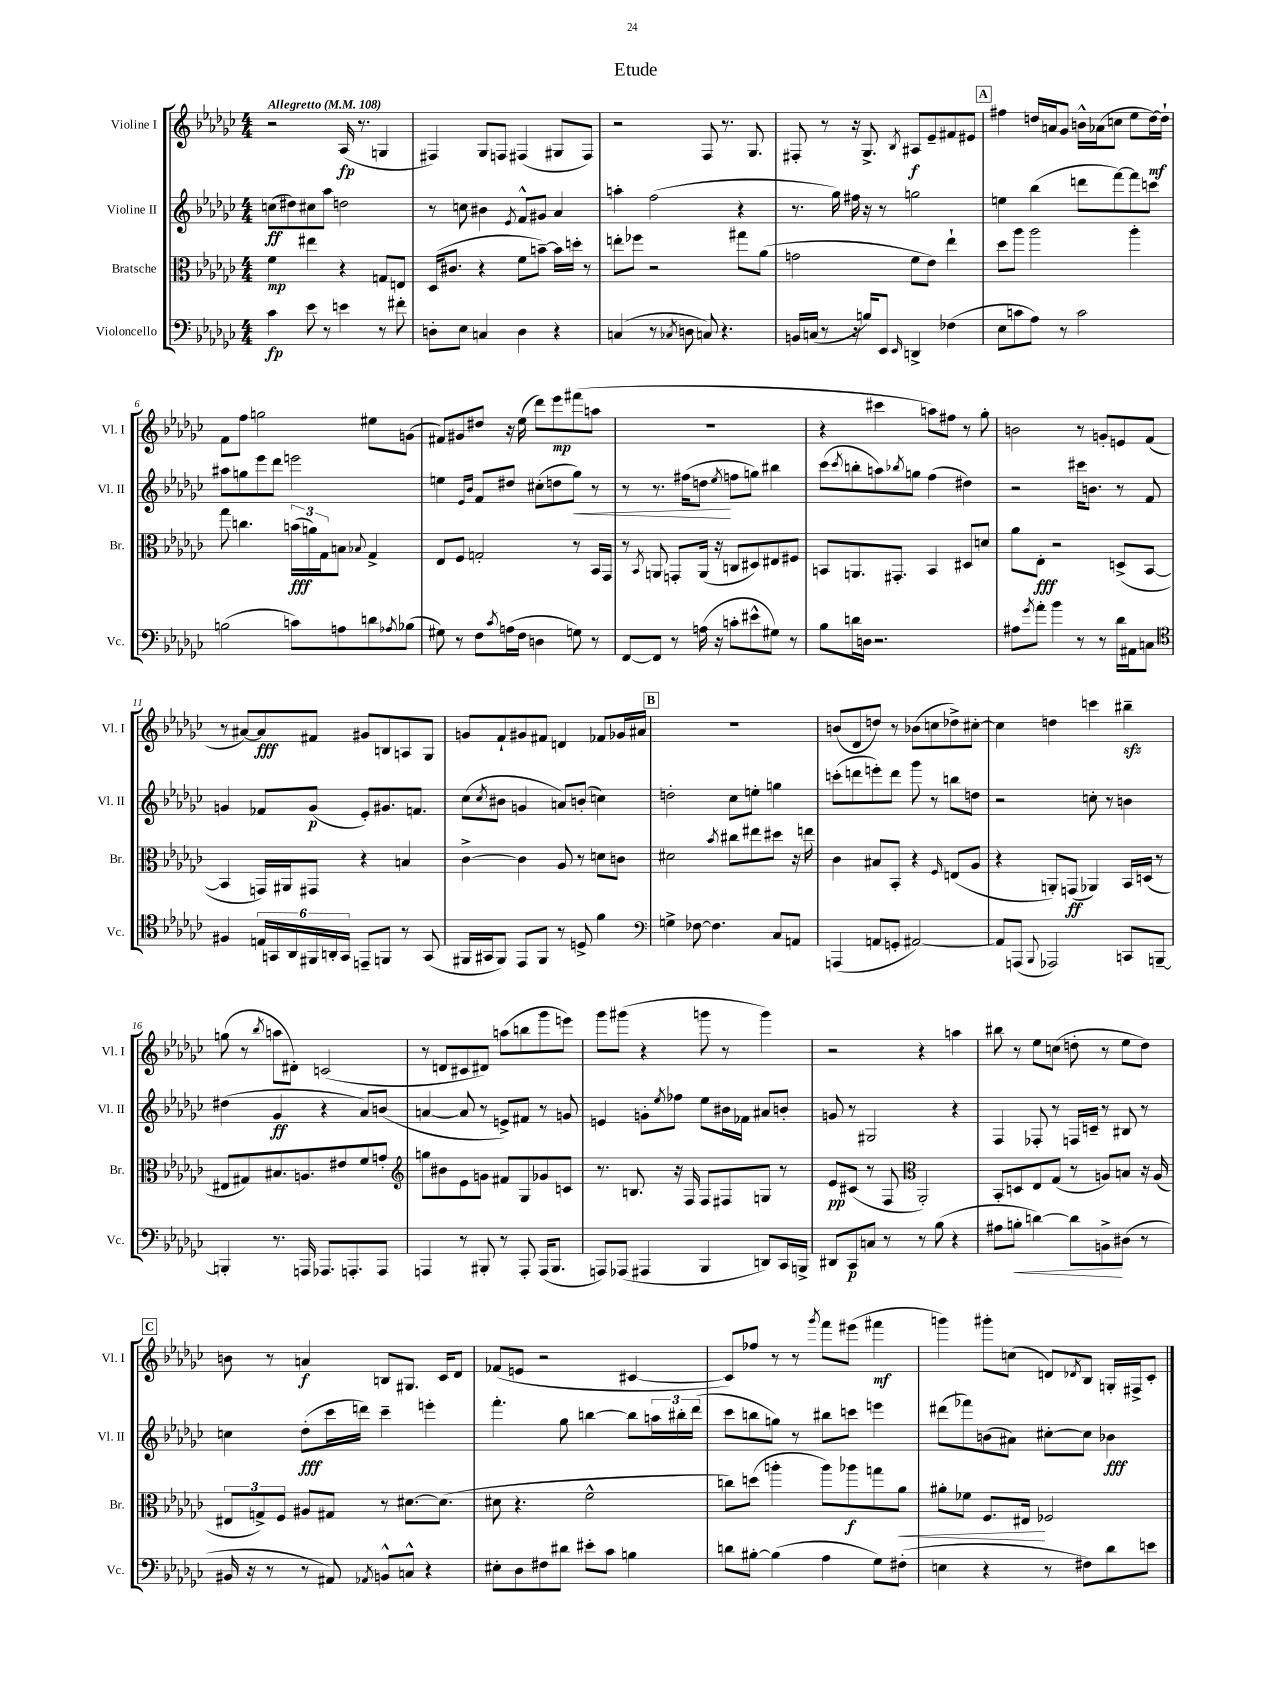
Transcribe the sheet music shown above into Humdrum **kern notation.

**kern	**kern	**kern	**kern
*staff4	*staff3	*staff2	*staff1
*clefF4	*clefC3	*clefG2	*clefG2
*k[b-e-a-d-g-c-]	*k[b-e-a-d-g-c-]	*k[b-e-a-d-g-c-]	*k[b-e-a-d-g-c-]
*M4/4	*M4/4	*M4/4	*M4/4
*MM108	*MM108	*MM108	*MM108
4c-	4f	(8cc	2r
.	.	8dd#)	.
8e-	4ee#	8cc#	.
8r	.	8aa-	.
4e	4r	2dd	(16A-
.	.	.	8.r
8r	8G	.	4G
8f#'	8E	.	.
=	=	=	=
8D'	(16D-	8r	4F#)
.	8.c#	.	.
8E-	.	8cc	.
4C	4r	4b#	8G-
.	.	.	8F
.	.	8qe-	.
4D	8f	8f^^	(4F#
.	[8b~)	8g#	.
4r	16b]	4a-	8G#
.	16dd'	.	.
.	8r	.	8F#)
=	=	=	=
(4C	8ee'	4aa'	2r
.	8ff-	.	.
8r	2r	(2ff	.
8qC-	.	.	.
8D	.	.	.
8C)	.	.	8F
4.r	.	.	8.r
.	8gg#	4r	.
.	.	.	8.G-
.	(8a-	.	.
=	=	=	=
16BB	2g	8.r	8F#'
(16C	.	.	.
8r	.	.	8r
.	.	16gg-)	.
16r	.	16ff#	16r
16B)	.	16r	8.G-^
8EE-	.	8r	.
16qqEE-	.	.	8qB-
4DD^	8f	2gg	8A#
.	8e-)	.	8e-~
(4F-	4ee-`	.	8f#
.	.	.	8e#
=	=	=	=
8E-	8dd-	4ee	4ff#
8c	8aa-	.	.
8A-)	2aa-	(4bb-	16dd
.	.	.	16a
8r	.	.	8g-
2c	.	8ddd	16b^^
.	.	.	(16a-
.	.	[8fff)	8cc
.	4aa-'	8fff]	8ee-
.	.	8ccc	[16dd)
.	.	.	16dd`]
=	=	=	=
(2B	8gg-	8aa#	8f
.	4.cc	8gg	8ff
.	.	8eee-	2gg
.	.	8ddd-	.
8c)	(24b	2eee	.
.	24a)	.	.
.	24G-	.	.
8A	8B	.	.
.	8qqB-	.	.
8d	4G-^	.	8ee#
8qA-	.	.	.
(8B-	.	.	(8g
=	=	=	=
8G#)	8E-	4ee	8f#)
8r	8F	.	8g#
.	.	16qqe-	.
.	.	16qqb-	.
8F	2G'	8f	8dd#
8qc-	.	.	.
(16A	.	8dd#	16r
16F	.	.	(16ee-
4D	.	(8cc#'	8ddd-)
.	.	8dd	8eee-
8G)	8r	8gg-)	(8fff#
8r	16BB-	8r	8aa
.	16GG-	.	.
=	=	=	=
[8FF	8r	8r	1r
.	8qBB-	.	.
8FF]	8AA	8.r	.
8r	8GG'	.	.
.	.	(16ff#	.
(16A	(16AA	8dd	.
16r	16r	.	.
.	.	8qee-	.
8c'	8C	8ff	.
8e#^^	8D#)	8gg)	.
8G#)	8E#	4bb#	.
8r	8F#	.	.
=	=	=	=
8B-	8BB	(8ccc-	4r
.	.	8qccc-	.
16d	8.AA	8bb'	.
16D	.	.	.
2.r	.	8aa)	4ccc#
.	8.GG#'	.	.
.	.	8qbb-	.
.	.	8gg	.
.	4BB	(4ff	8aa)
.	.	.	8ff#
.	8D#	4dd#)	8r
.	8d	.	8gg-'
=	=	=	=
8A#	8a-	2r	2b
8qg-	.	.	.
8a-'	8E-'	.	.
4b-	2r	.	.
8r	.	16ccc#	8r
.	.	8.b	.
8r	.	.	8g'
16d-	(8D^	8r	8e
16AA#	.	.	.
8C	[8BB-	8f	(8f
=	=	=	=
*clefC4	*	*	*
4F#	4BB-]	4g	8r
.	.	.	[8a#)
24E	16GG)	8f-	8a#]
24GG	.	.	.
.	16AA#	.	.
24AA-	.	.	.
24FF#	8GG#	(8g	8f#
24AA'	.	.	.
24GG	.	.	.
8EE~	4r	8e-')	8g#
8FF	.	8.g#	8B
8r	4B	.	8A
.	.	8.f	.
(8GG	.	.	8G-
=	=	=	=
16FF#	[4c-^	(8cc-	8g
16GG#	.	.	.
.	.	8qcc-	.
8FF#)	.	8b#	8f`
8EE-	4c-]	4g	8g#
8FF#	.	.	8f#
8r	8A-	8a)	4d
8D^	8r	(8b'	.
4f	8d	4cc)	8f-
.	8c	.	16g-
.	.	.	16a#
=	=	=	=
*clefF4	*	*	*
4G^	2d#	2dd'	1r
[8F-	.	.	.
4.F-]	.	.	.
.	8qb-	.	.
.	8cc#	8cc-	.
.	8ee#	8ee'	.
8C-	8dd#	4gg	.
8AA	16r	.	.
.	16ee	.	.
=	=	=	=
(4AAA	4c-	(8ccc'	(8b
.	.	8ddd	8d-
8AA	8B#	8eee')	8dd)
8GG'	8BB-'	8ddd	8r
[2AA#)	4r	8ggg-	(8b-
.	.	8r	8cc
.	16qqF	.	.
.	(8E	8bb	8dd-^)
.	8A-	8dd	[8cc#'
=	=	=	=
8AA#]	4r	2r	4cc#]
(8AAA	.	.	.
8qqBBB-	.	.	.
2AAA-)	8AA')	.	4dd
.	(8GG	.	.
.	4AA-)	8cc'	4ccc
.	.	8r	.
8CC	16BB-	4b	4bb#~
.	(16D	.	.
[8BBB~	8r	.	.
=	=	=	=
4BBB']	8E#	(4dd#	(8gg
.	8G#)	.	8r
.	.	.	8qbb-
8.r	8.B#	4g-	8aa
.	.	.	8d#')
16AAA	8.A	.	.
8.AAA-	.	4r	(2c
.	8e#	.	.
8.AAA'	.	.	.
.	8f	8a-)	.
8AAA	8g'	(8b	.
=	=	=	=
*	*clefG2	*	*
4AAA	8gg	[4a	8r
.	8b#	.	8d
8r	8e-	8a]	8c#
8BBB#'	8g	8r	8d#)
8r	8f#	8e^)	(8aa
8AAA'	8G-	8f#	8bb
(16AAA	8g-	8r	8ggg-
8.BBB#	.	.	.
.	8c	8g	8eee)
=	=	=	=
8AAA)	8.r	4e	8ggg-
(8AAA-	.	.	(8ggg#
.	8.B	.	.
4AAA#	.	8g'	4r
.	.	8qee-	.
.	16r	8ff-	.
.	16F	.	.
4BBB-	8F	8ee-	8ggg
.	8F#	16b#	8r
.	.	16f-	.
8DD)	8G	8a#	4ggg)
16CC-	8r	8b'	.
16BBB^	.	.	.
=	=	=	=
8DD#	8e-	8g	2r
8CC-	(8c#	8r	.
8C	8r	2G#	.
8r	8F	.	.
*	*clefC3	*	*
8r	2AA-')	.	4r
(8B-	.	.	.
4r	.	4r	4aa
=	=	=	=
8A#	8BB-'	4F	8bb#
8B'	8D	.	8r
[4d)	8E-	8F-'	8ee-
.	(8G-	8r	(8cc
8d]	8r	16F	8dd'
.	.	16c~	.
8BB^	8A)	8r	8r
(8D#	8B	8B#	8ee-
8r	16r	8r	8dd)
.	(16A	.	.
=	=	=	=
16BB#	12E#	4cc	8b
16r	.	.	.
.	12G^)	.	.
8r	.	.	8r
.	12F	.	.
8r	8A#	(8dd-'	4a
8AA#)	8G#	16ccc-	.
.	.	16ddd)	.
8qAA-	.	.	.
8BB^^	8r	4ccc-~	8B
8C^^	[8.d#	.	8.G#
4r	.	4eee'	.
.	(8.d#]	.	16c-
.	.	.	8d-
=	=	=	=
8E#'	8d#	4.fff'	(8f-
8D-	4.r	.	8e
8F#	.	.	2r
8d#	.	8gg-	.
8e#'	2f^^	[4bb	.
8c-	.	.	.
4B	.	8bb]	[4c#
.	.	24aa	.
.	.	24bb#'	.
.	.	(24ddd-	.
=	=	=	=
8d	8cc)	8ccc-	8c#])
[8B#'	(8dd	8bb	8ff-
(4B#]	4aa'	8gg)	8r
.	.	8r	8r
.	.	.	8qggg-
4A-	8aa)	8bb#	8fff
.	8aa-	8ccc	(8eee#
8G-)	8gg	4eee	4fff#
(8F#'	8a-	.	.
=	=	=	=
4E	8a#'	(8ddd#	4ggg)
.	8f-	8fff-)	.
4r	8.F	(8b	8ggg#'
.	.	8a#)	(8cc
.	16E#	.	.
8r	2F-	[8cc#'	8d)
.	.	.	8qd-
8F#)	.	8cc#]	8B-
8d-	.	4b-	16G'
.	.	.	16F#^
8e	.	.	8c-'
==	==	==	==
*-	*-	*-	*-
